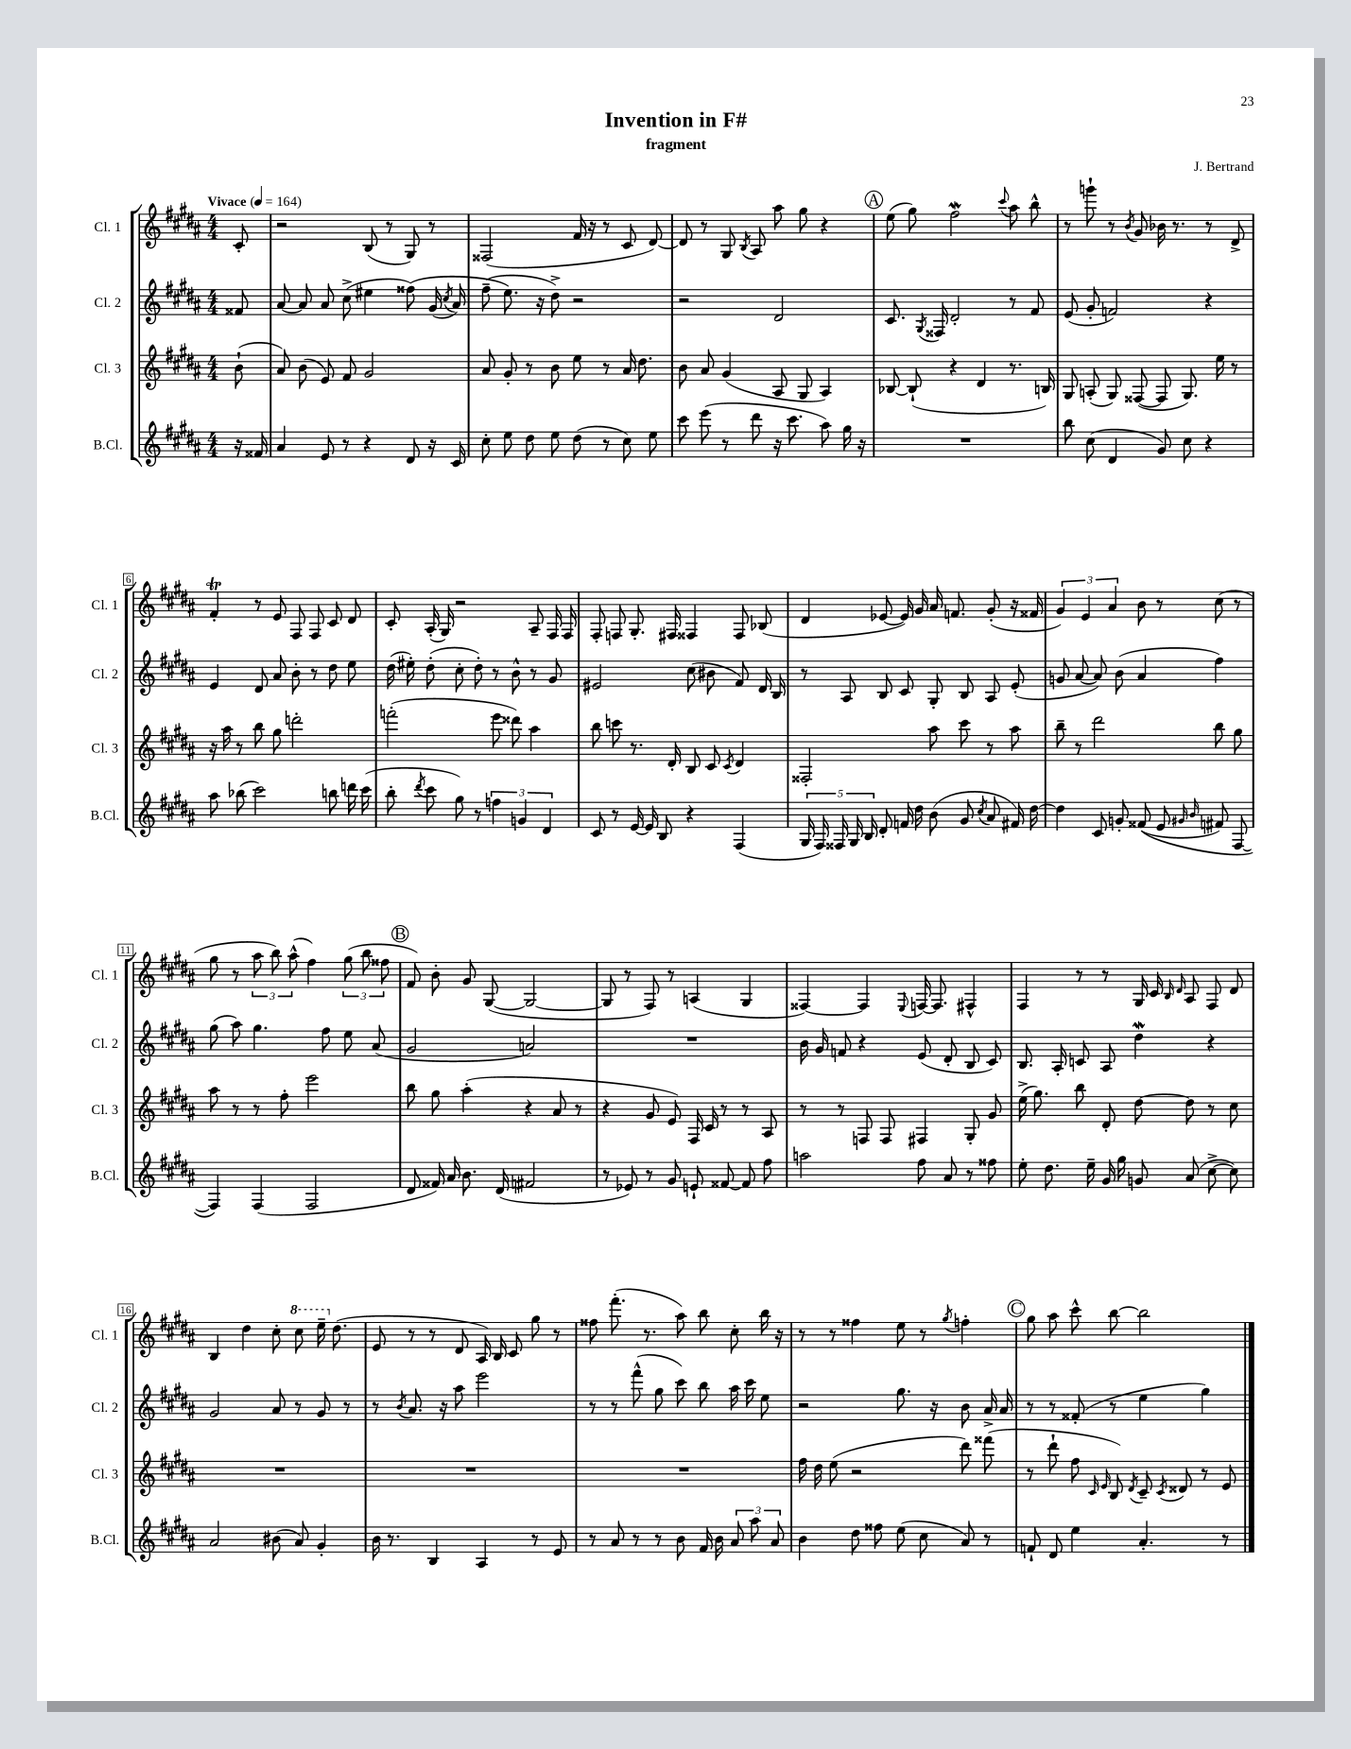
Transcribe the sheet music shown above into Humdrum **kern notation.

**kern	**kern	**kern	**kern
*staff4	*staff3	*staff2	*staff1
*clefG2	*clefG2	*clefG2	*clefG2
*k[f#c#g#d#a#]	*k[f#c#g#d#a#]	*k[f#c#g#d#a#]	*k[f#c#g#d#a#]
*M4/4	*M4/4	*M4/4	*M4/4
*MM164	*MM164	*MM164	*MM164
16r	(8b`\	8f##/	8c#'/
16f##/	.	.	.
=	=	=	=
4a#/	8a#/)	[8a#/	2r
.	(8b\	8a#/]	.
8e/	8e/)	8a#/	.
8r	8f#/	(8cc#^\	.
4r	2g#/	4ee#\	(8B/
.	.	.	8r
8d#/	.	&(8ff##\)	8G#/)
16r	.	(16g#/	8r
.	.	8qcc#/	.
16c#/	.	16a#/)	.
=	=	=	=
8cc#'\	8a#/	(8ff#~\	(2F##/
8ee\	8g#'/	8.ee\&)	.
8dd#\	8r	.	.
.	.	16r	.
8ee\	8b\	8dd#^\)	.
(8dd#\	8ee\	2r	16f#/
.	.	.	16r
8r	8r	.	8r
8cc#\)	16a#/	.	8c#/
.	8.dd#\	.	.
8ee\	.	.	[8d#/)
=	=	=	=
8ccc#\	8b\	2r	8d#/]
(8eee\	8a#/	.	8r
8r	(4g#/	.	8G#/
.	.	.	8qB/
8ddd#\	.	.	8A#/
16r	8A#/	2d#/	8aa#\
8.ccc#\	.	.	.
.	8G#/	.	8gg#\
8aa#\)	4A#/)	.	4r
16gg#\	.	.	.
16r	.	.	.
=	=	=	=
1r	[8B-/	8.c#/	(8ee\
.	(8B-`/]	.	8gg#\)
.	.	8qG#/	.
.	.	16F##/	.
.	4r	2d#'/	2ff#\
.	4d#/	.	.
.	.	.	8qqccc#/
.	8.r	8r	8aa#\
.	.	8f#/	8bb^^\
.	16B/)	.	.
=	=	=	=
8bb\	8G#/	(8e/	8r
(8cc#\	(8A'/	8g#'/	8ggg`\
4d#/	8G#/)	2f/)	8r
.	.	.	8qb/
.	([8F##/	.	8g#/
8g#/)	8F##/]	.	16b-\
.	.	.	8.r
8cc#\	8.G#/)	.	.
4r	.	4r	8r
.	16ee\	.	.
.	8r	.	8d#^/
=	=	=	=
8aa#\	16r	4e/	4f#'/
.	16aa#\	.	.
(8bb-\	8r	.	.
2ccc#\)	8bb\	8d#/	8r
.	8gg#\	8a#/	8e/
.	2ddd'\	8b'\	8F#/
.	.	8r	8F#/
8bb\	.	8dd#\	8c#/
16ddd\	.	8ee\	8d#/
(16ccc#\	.	.	.
=	=	=	=
8bb'\	(2fff'\	(16dd#\	8c#'/
.	.	16ee#'\)	.
8qddd#/	.	.	.
8ccc#\	.	(8dd#'\	(16A#'/
.	.	.	16G#/)
8gg#\)	.	8cc#'\	2r
8r	.	8dd#'\)	.
6ff\	8eee\	8r	.
.	8ddd##\)	8b^^\	.
6g/	.	.	.
.	4aa#\	8r	8A#~/
6d#/	.	.	.
.	.	8g#/	16F#/
.	.	.	16F#/
=	=	=	=
8c#/	8bb\	2e#/	8F#'/
8r	8ccc\	.	8F/
[16e/	8.r	.	8.G#'/
16e/]	.	.	.
8B/	.	.	.
.	16d#'/	.	16F#/
4r	8B/	(8cc#\	4F##/
.	8c#/	8b#\	.
.	8qc#/	.	.
(4F#/	4d#/	8f#/)	8F##/
.	.	16d#/	(8B-/
.	.	16B/	.
=	=	=	=
20G#/	2F##'/	8r	4d#/
20F#/)	.	.	.
20F##/	.	.	.
.	.	8A#/	.
20G#/	.	.	.
20B/	.	.	.
8d#'/	.	8B/	[8e-/
16f/	.	8c#/	16e-/])
16dd#\	.	.	16g#/
(8b\	8aa#\	8G#'/	16a#/
.	.	.	8.f/
8g#/	8ccc#\	8B/	.
8qcc#/	.	.	.
8a#/	8r	8A#/	(8g#'/
16f#/)	8aa#\	(8e'/	16r
[16dd#\	.	.	16f##/
=	=	=	=
4dd#\]	8bb~\	8g/	6g#/)
.	8r	[8a#/	.
.	.	.	6e/
8c#/	2ddd#\	8a#/])	.
.	.	.	6a#/
8g'/	.	(8b\	.
&((8f##/	.	4a#/	8b\
8e/	.	.	8r
16qqg#/	.	.	.
16qqb/	.	.	.
8f#/)	8bb\	4ff#\)	(8cc#\
[8F#/	8gg#\	.	8r
=	=	=	=
4F#/]&)	8aa#\	(8gg#\	8gg#\
.	8r	8aa#\)	8r
(4F#/	8r	4.gg#\	12aa#\
.	.	.	12bb\)
.	8ff#'\	.	.
.	.	.	(12aa#^^\
2F#/	2eee\	.	4ff#\)
.	.	8ff#\	.
.	.	8ee\	(12gg#\
.	.	.	12bb\
.	.	(8a#/	.
.	.	.	12ff##\
=	=	=	=
8d#/	8bb\	2g#/	8f#/)
16f##/)	8gg#\	.	8b'\
16a#/	.	.	.
8.b\	(4aa#'\	.	8g#/
.	.	.	([8G#/
(16d#/	.	.	.
2f#/	4r	2a/)	2G#/_
.	8a#/	.	.
.	8r	.	.
=	=	=	=
8r	4r	1r	8G#/]
8e-/)	.	.	8r
8r	8g#/	.	8F#/)
8g#/	8e/)	.	8r
8e`/	16F#/	.	(4A/
.	16c#/	.	.
[8f##/	8r	.	.
8f##/]	8r	.	4G#/
8ff#\	8A#/	.	.
=	=	=	=
2aa\	8r	16b\	[4F##/)
.	.	16g#/	.
.	8r	8f/	.
.	8F/	4r	4F##/]
.	8F/	.	.
.	.	.	8qqE/
8ff#\	4F#/	(8e/	[16F/
.	.	.	8.F/]
8a#/	.	8d#'/	.
8r	8G#'/	8B/	4F#^^/
8ff##\	8g#/	8c#/)	.
=	=	=	=
8ee'\	(16ee^\	8.B/	4F#/
.	8.gg#\)	.	.
8.dd#\	.	.	.
.	.	16A#'/	.
.	8bb\	8c/	8r
16ee~\	.	.	.
16g#/	8d#'/	8A#/	8r
16gg#\	.	.	.
8g/	[8dd#\	4dd#\	16G#/
.	.	.	16c#/
.	.	.	16qqB/
.	.	.	16qqd#/
(8a#/	8dd#\]	.	8A#/
[8cc#^\	8r	4r	8F#/
8cc#\])	8cc#\	.	8d#/
=	=	=	=
2a#/	1r	2g#/	4B/
.	.	.	4dd#\
(8b#\	.	8a#/	8cc#'\
8a#/)	.	8r	8ccc#\
4g#'/	.	8g#/	16eee~\
.	.	.	(8.dd#\
.	.	8r	.
=	=	=	=
16b\	1r	8r	8e/
8.r	.	.	.
.	.	8qb/	.
.	.	8.a#/	8r
4B/	.	.	8r
.	.	16r	.
.	.	8aa#\	8d#/
4A#/	.	2eee\	16A#/)
.	.	.	16B/
.	.	.	8c#/
8r	.	.	8gg#\
8e/	.	.	8r
=	=	=	=
8r	1r	8r	8ff##\
8a#/	.	8r	(8.fff#'\
8r	.	(8fff#^^\	.
.	.	.	8.r
8r	.	8gg#\	.
8b\	.	8ccc#\)	8aa#\)
16f#/	.	8bb\	8bb\
16b\	.	.	.
12a#/	.	16aa#\	8cc#'\
.	.	16ccc#\	.
12aa#\	.	.	.
.	.	8ee\	16bb\
12a#/	.	.	.
.	.	.	16r
=	=	=	=
4b\	16ff#\	2r	8r
.	16dd#\	.	.
.	(8ee\	.	8r
8dd#\	2r	.	4ff##\
8ff##\	.	.	.
(8ee\	.	8.gg#\	8ee\
8cc#\	.	.	8r
.	.	16r	.
.	.	.	8qgg#/
8a#/)	8ddd#\)	8b\	4ff'\
8r	(8fff##\	16a#^/	.
.	.	16a#/	.
=	=	=	=
8f`/	8r	8r	8gg#\
8d#/	8ddd#`\	8r	8aa#\
4ee\	8ff#\	(8f##'/	8ccc#^^\
.	16qqc#/	.	.
.	16qqe/	.	.
.	8B/)	8r	[8bb\
.	8qd#/	.	.
4.a#'/	8c#~/	4ee\	2bb\]
.	8qc#/	.	.
.	8d##/	.	.
.	8r	4gg#\)	.
8r	8e/	.	.
==	==	==	==
*-	*-	*-	*-
